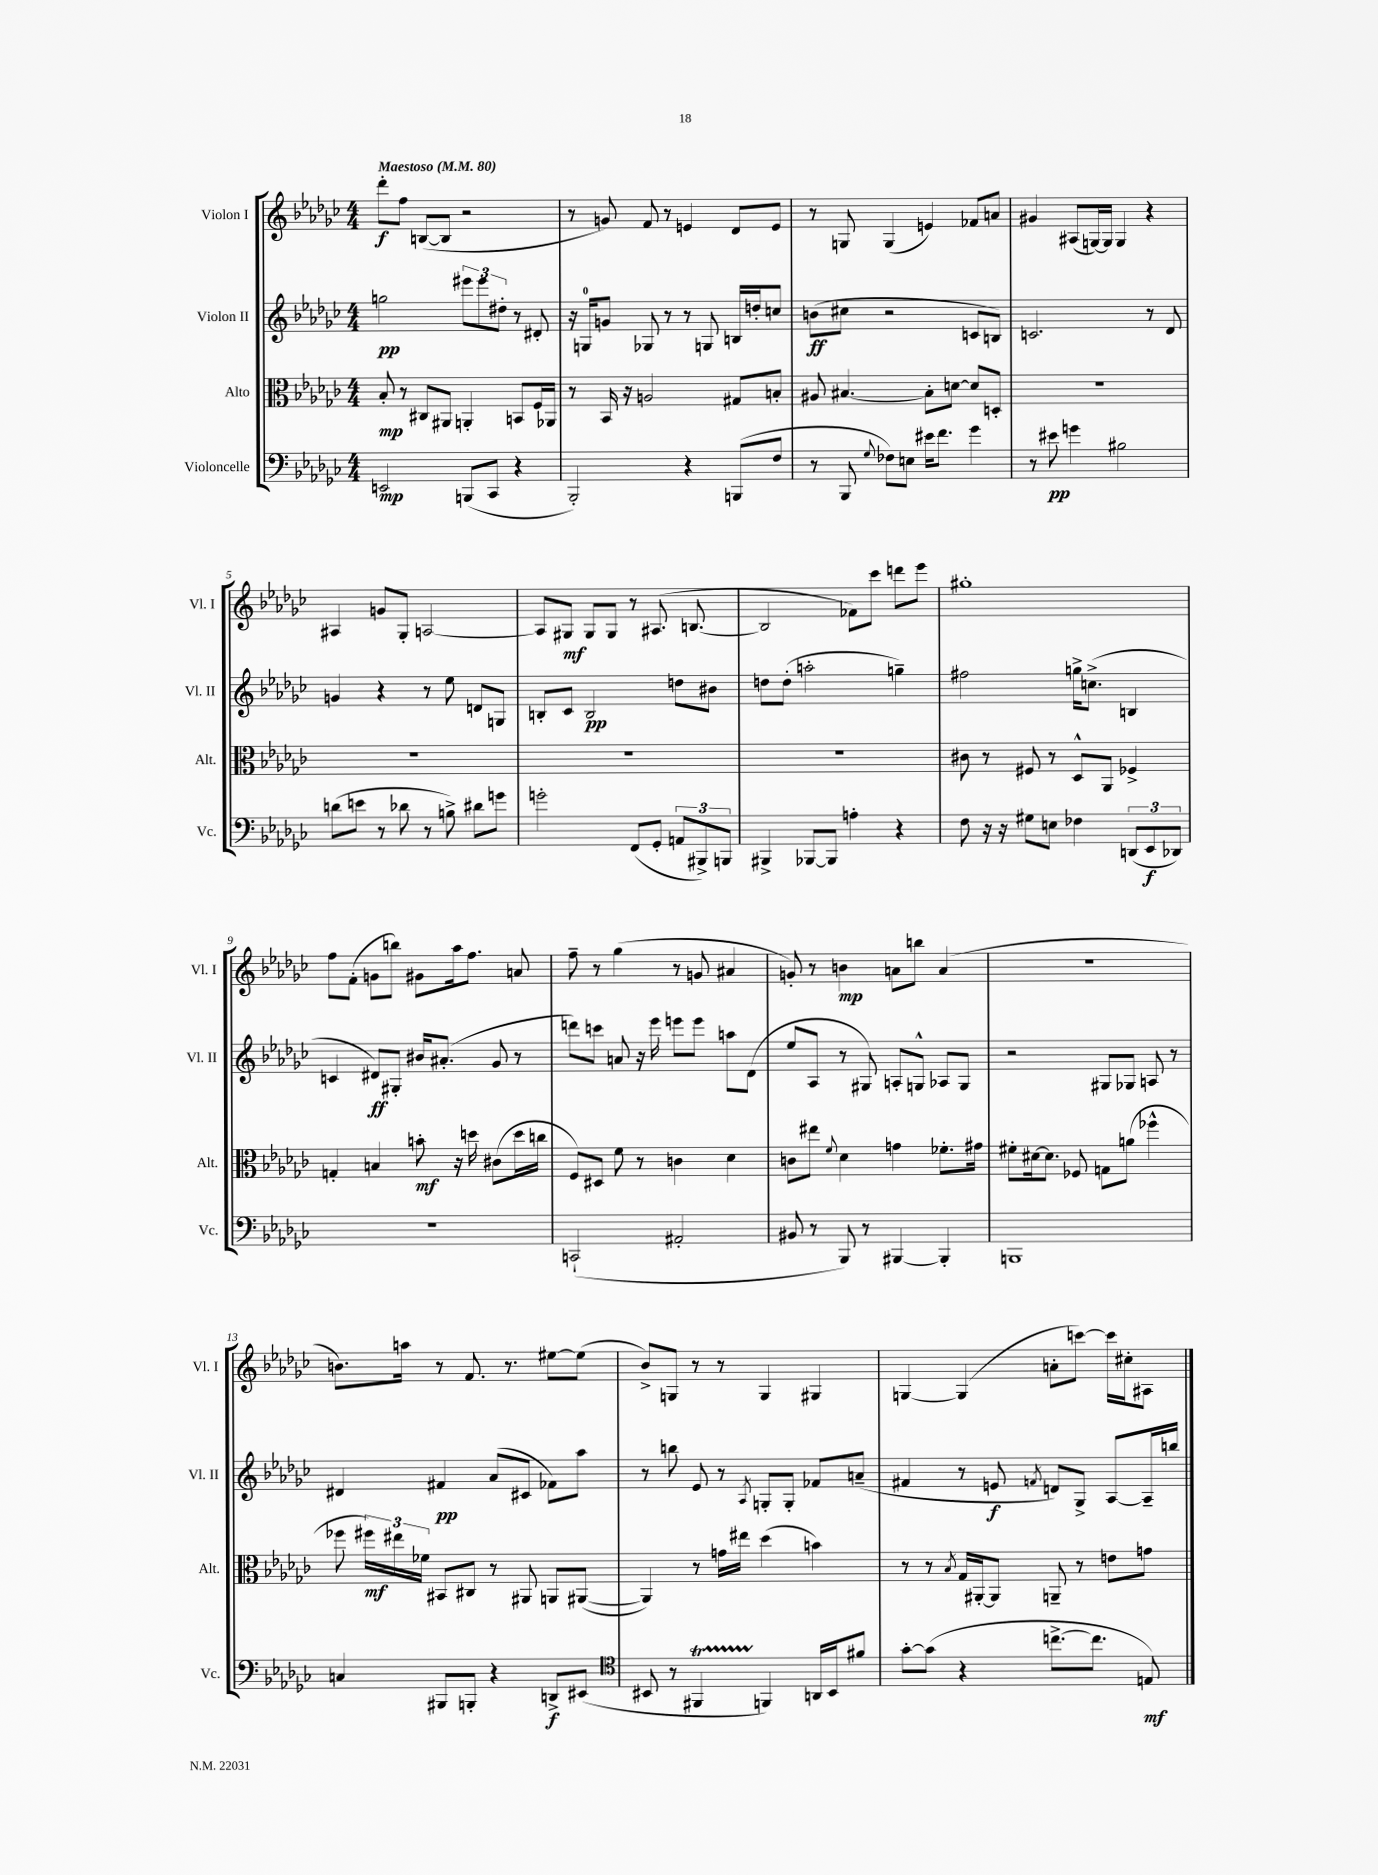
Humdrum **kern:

**kern	**kern	**kern	**kern
*staff4	*staff3	*staff2	*staff1
*clefF4	*clefC3	*clefG2	*clefG2
*k[b-e-a-d-g-c-]	*k[b-e-a-d-g-c-]	*k[b-e-a-d-g-c-]	*k[b-e-a-d-g-c-]
*M4/4	*M4/4	*M4/4	*M4/4
*MM80	*MM80	*MM80	*MM80
2EE/	8B-'/	2gg\	8ddd-'\L
.	8r	.	8ff\J
.	8C#/L	.	([8B/L
.	8AA#/J	.	8B/]J
(8BBB/L	4AA'/	12eee#\L	2r
.	.	12eee#\	.
8CC-/J	.	.	.
.	.	12dd#'\J	.
4r	8BB/L	8r	.
.	16F/L	8d#'/	.
.	16AA-/JJ	.	.
=	=	=	=
2BBB-'/)	8r	16r	8r
.	.	16G/LK	.
.	16BB-/	8g/J	8g/)
.	16r	.	.
.	2A/	8G-/	8f/
.	.	8r	8r
4r	.	8r	4e/
.	.	8G/	.
(8BBB/L	8G#/L	16B/LL	8d-/L
.	.	16dd'/J	.
8F/J	8B'/J	8cc/J	8e/J
=	=	=	=
8r	8A#/	(8b\L	8r
8BBB-/	[4.B#/	8cc#\J	8G/
8qqG-/	.	.	.
8F-\L)	.	2r	(4G/
8E\J	.	.	.
16e#\LK	8B#'\]L	.	4e/)
8.f\J	.	.	.
.	[8d\J	.	.
4g-\	8d/]L	8c/L	8f-/L
.	8D'/J	8B/J)	8a/J
=	=	=	=
8r	1r	2.c/	4g#/
8e#\	.	.	.
4g\	.	.	(8A#/L
.	.	.	[16G/L)
.	.	.	16G/]JJ
2B#\	.	.	4G/
.	.	8r	4r
.	.	8d-/	.
=	=	=	=
(8d\L	1r	4g/	4A#/
8e\J	.	.	.
8r	.	4r	8g/L
8d-\	.	.	8G-'/J
8r	.	8r	[2A/
8B^\)	.	8ee-\	.
8d#\L	.	8d/L	.
8g\J	.	8G/J	.
=	=	=	=
2g'\	1r	8B'/L	8A/]L
.	.	8c-/J	8G#/J
.	.	2B/	8G#/L
.	.	.	8G#/J
(8FF/L	.	.	8r
8GG-'/J	.	.	(8.A#/
12AA/L	.	8dd\L	.
.	.	.	[8.B/
12BBB#^/)	.	.	.
.	.	8b#\J	.
12BBB/J	.	.	.
=	=	=	=
4BBB#^/	1r	8dd\L	2B/]
.	.	(8dd'\J	.
[8BBB-/L	.	2aa'\	.
8BBB-/]J	.	.	.
4A'\	.	.	8f-\L)
.	.	.	8ccc-\J
4r	.	4gg~\)	8ddd\L
.	.	.	8eee-\J
=	=	=	=
8F\	8c#\	2ff#\	1gg#'
16r	8r	.	.
16r	.	.	.
8G#\L	8F#/	.	.
8E\J	8r	.	.
4F-\	8D-^^/L	16gg^\LK	.
.	.	(8.cc^\J	.
.	8AA-/J	.	.
(12DD/L	4F-^/	4B/	.
12EE-/	.	.	.
12DD-/J)	.	.	.
=	=	=	=
1r	4G'/	4c/	8ff\L
.	.	.	(8f'\J
.	4B/	8d#/L)	8g\L
.	.	8G#'/J	8bb\J)
.	8b'\	16b#/LK	8g#\L
.	.	(8.a#'/J	.
.	16r	.	16aa-\k
.	16dd\	.	8.ff\J
.	(8c#\L	8g-/	.
.	16dd\L	8r	8a/
.	16cc\JJ	.	.
=	=	=	=
(2CC`/	8F/L)	8ddd\L)	8ff~\
.	8D#/J	8ccc\J	8r
.	8f\	8a/	(4gg-\
.	8r	16r	.
.	.	16eee-\	.
2AA#'/	4c\	8eee\L	8r
.	.	8eee\J	8g/
.	4d-\	8aa\L	4a#/
.	.	(8d-\J	.
=	=	=	=
8BB#/	8c\L	8ee-/L	8g'/)
8r	8ee#\J	8A-/J	8r
.	8qqf/	.	.
8BBB-/)	4d-\	8r	4b\
8r	.	8G#/)	.
[4BBB#/	4g\	8A'/L	8a\L
.	.	8G^^/J	8bb\J
4BBB#'/]	8.f-'\L	8A-/L	(4a/
.	.	8G/J	.
.	16g#\Jk	.	.
=	=	=	=
1BBB	8f#'\L	2r	1r
.	[16d#\k	.	.
.	8.d#\]J	.	.
.	8F-/	.	.
.	8G\L	8G#/L	.
.	(8a\J	8G-/J	.
.	4ff-^^\	8A/	.
.	.	8r	.
=	=	=	=
4C/	8ff-\	4d#/	8.b\L)
.	24ff#\LL)	.	.
.	24ee#\	.	.
.	.	.	16aa\Jk
.	24f-\JJ	.	.
8BBB#/L	8BB#/L	4f#/	8r
8BBB'/J	8C#/J	.	8.f/
4r	8r	(8a-/L	.
.	.	.	8.r
.	8AA#/	8c#/J	.
8DD^/L	8AA/L	8f-\L)	[8ee#\L
(8EE#/J	([8AA#/J	8aa-\J	(8ee#\]J
=	=	=	=
*clefC4	*	*	*
8BB#/	4AA#/])	8r	8b-^/L)
8r	.	8bb\	8G/J
4FF#/	8r	8e-/	8r
.	16g\LL	8r	8r
.	16ee#\JJ	.	.
.	.	8qA-/	.
4FF/)	(4dd-\	8G'/L	4G/
.	.	8G'/J	.
16AA/LL	4b\)	8f-/L	4G#/
16BB#/J	.	.	.
8f#/J	.	(8a~/J	.
=	=	=	=
[8g-'\L	8r	4f#/	[4G/
(8g-\]J	8r	.	.
.	8qB-/	.	.
4r	16G-/LL	8r	(4G/]
.	[16AA#'/J	.	.
.	8AA#/]J	8e/	.
.	.	8qf/	.
[8.cc^\L	8AA~/	8d/L)	8a'\L
.	8r	8G-^/J	[8ccc\J)
8.cc\]J	.	.	.
.	8e\L	[8A-/L	16ccc\]LL
.	.	.	16cc#'\J
8E/)	8g\J	16A-~/]L	8A#\J
.	.	16bb/JJ	.
==	==	==	==
*-	*-	*-	*-
